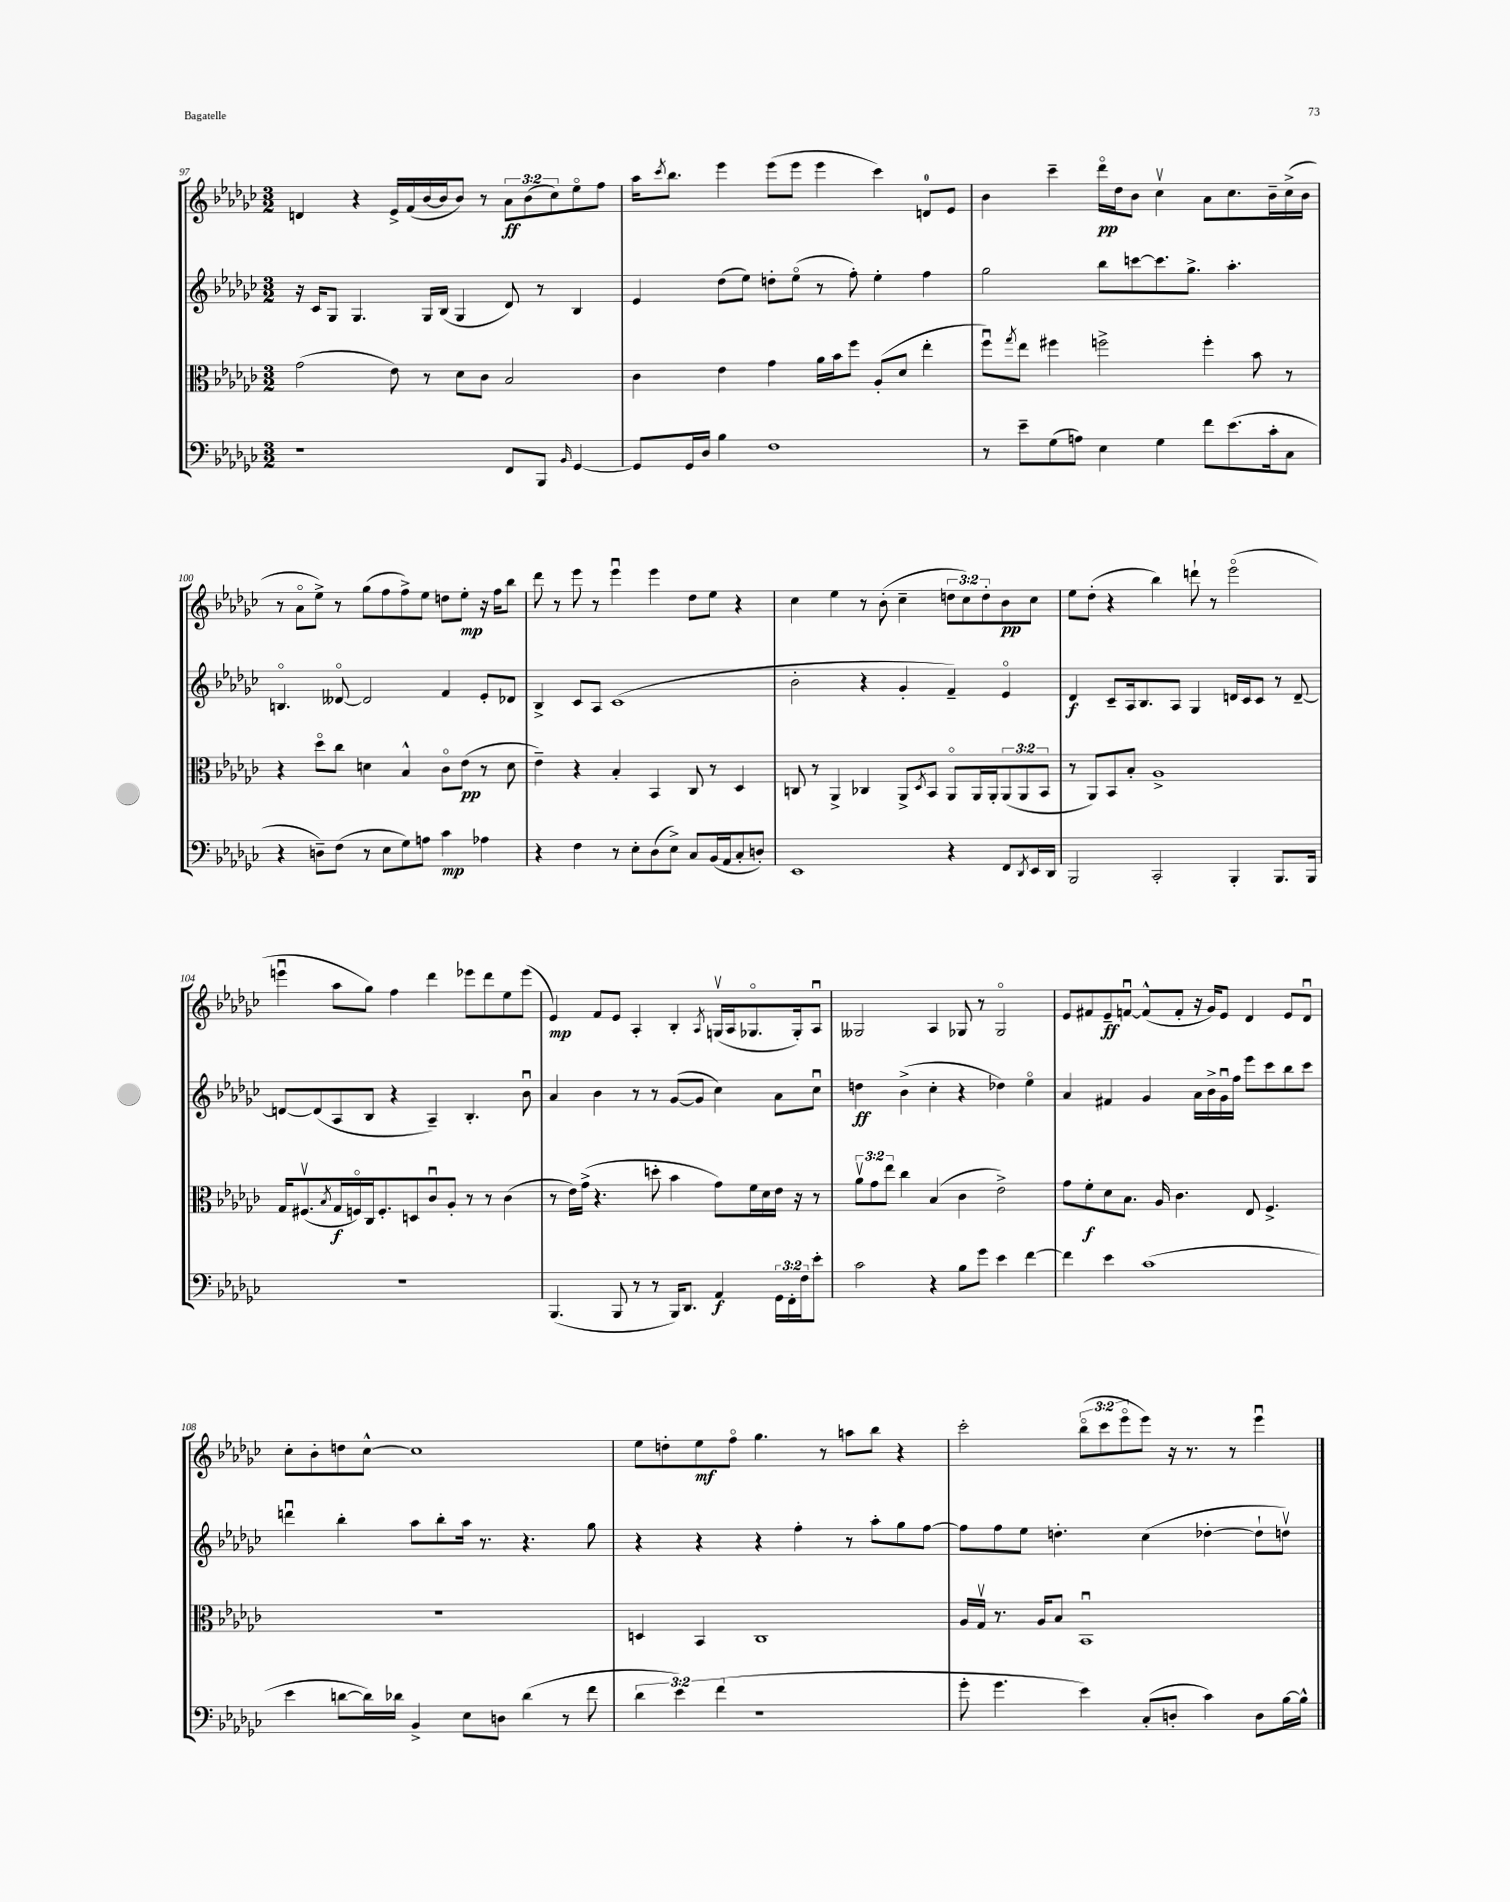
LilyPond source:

<<
\new StaffGroup <<
\new Staff = "s0" {
    \clef treble \key ges \major \numericTimeSignature \time 3/2 \override Staff.TupletNumber.text = #tuplet-number::calc-fraction-text
    d'4 r4 ees'16-> f'16( bes'16~ bes'16 bes'8) r8 \tuplet 3/2 { aes'8\ff bes'8( ces''8) } ees''8\flageolet f''8 |
    aes''16 \acciaccatura { ces'''8 } bes''8. ees'''4 ees'''8( ees'''8 ees'''4 ces'''4) d'8-0 ees'8 |
    bes'4 ces'''4-- des'''16\flageolet\pp des''16 bes'8 ces''4\upbow aes'8 ces''8. bes'16-- ces''16->( bes'16 |
    r8 aes'8\flageolet ees''8->) r8 ges''8( f''8 f''8->) ees''8 d''8 ees''8-.\mp r16 f''16 bes''8 |
    des'''8 r8 ees'''8 r8 ees'''4\downbow ees'''4 des''8 ees''8 r4 |
    ces''4 ees''4 r8 bes'8-.( ces''4-- \tuplet 3/2 { d''8 ces''8) d''8-. } bes'8\pp ces''8 |
    ees''8 des''8-.( r4 bes''4) d'''8-! r8 ees'''2\flageolet( |
    e'''4\downbow aes''8 ges''8) f''4 des'''4 ees'''8 des'''8 ees''8 ees'''8( |
    ees'4\mp) f'8 ees'8 aes4-. bes4-. \acciaccatura { aes8 } g16\upbow( aes16 ges8.\flageolet ges16-.) aes8\downbow |
    geses2 aes4 ges8 r8 ges2\flageolet |
    ees'8 fis'8 ees'8--\ff f'8~\downbow f'8-^( f'8-. r16 ges'16) ees'8 des'4 ees'8 des'8\downbow |
    ces''8-. bes'8-. d''8 ces''8~-^ ces''1 |
    ees''8 d''8-. ees''8\mf f''8\flageolet ges''4. r8 a''8 bes''8 r4 |
    ces'''2-. \tuplet 3/2 { bes''8\flageolet( ces'''8 ees'''8\flageolet } ees'''8) r16 r8. r8 ees'''4\downbow \bar "|." |
}
\new Staff = "s1" {
    \clef treble \key ges \major \numericTimeSignature \time 3/2
    r16 ces'16 ges8 ges4. ges16 bes16( ges4 des'8) r8 bes4 |
    ees'4 des''8( ees''8) d''8-. ees''8\flageolet( r8 f''8-.) ees''4-. f''4 |
    ges''2 bes''8 c'''8~ c'''8. ges''8.-> aes''4.-. |
    b4.\flageolet deses'8~\flageolet deses'2 f'4 ees'8-. des'8 |
    bes4-> ces'8 aes8 ces'1( |
    bes'2-. r4 ges'4-. f'4--) ees'4\flageolet |
    des'4\f ces'8-- aes16 bes8. aes8 ges4 d'16 ces'16 ces'8 r8 d'8~-- |
    d'8~ d'8( aes8 bes8 r4 aes4--) bes4.-. bes'8\downbow |
    aes'4 bes'4 r8 r8 ges'8~( ges'8 ces''4) aes'8 ces''8\downbow |
    d''4\ff bes'4->( ces''4-. r4 des''4) ees''4\flageolet |
    aes'4 fis'4 ges'4 aes'16 bes'16-> ges'16\downbow f''16 ees'''8 ces'''8 bes''8 ces'''8 |
    d'''4\downbow bes''4-. aes''8 bes''8-. aes''16 r8. r4. ges''8 |
    r4 r4 r4 f''4-. r8 aes''8-. ges''8 f''8~ |
    f''8 f''8 ees''8 d''4.-. ces''4( des''4~-. des''8-! d''8\upbow) \bar "|." |
}
\new Staff = "s2" {
    \clef alto \key ges \major \numericTimeSignature \time 3/2 \override Staff.TupletNumber.text = #tuplet-number::calc-fraction-text
    ges'2( ees'8) r8 des'8 ces'8 bes2 |
    ces'4 ees'4 ges'4 aes'16 bes'16 f''8 aes8-.( des'8 ees''4-. |
    f''8\downbow) \acciaccatura { ges''8 } ees''8 fis''4 f''2-> f''4-. bes'8 r8 |
    r4 des''8\flageolet ces''8 d'4 bes4-^ ces'8\flageolet ees'8\pp( r8 d'8 |
    ees'4--) r4 bes4-. bes,4 ces8 r8 des4 |
    c8 r8 aes,4-> ces4 aes,8-> \acciaccatura { des8 } bes,8 aes,8\flageolet aes,16 aes,16-. \tuplet 3/2 { aes,8( aes,8 bes,8 } |
    r8 aes,8) bes,8 bes8-. aes1-> |
    ges16 fis8.\upbow( \acciaccatura { bes8 } ges16\f f16\flageolet) ces16 f8.-. d8 ces'8\downbow aes8-. r8 r8 ces'4( |
    r8 ees'16) ges'16->( r4. d''8-. bes'4 ges'8) f'16 des'16 ees'16 r16 r8 |
    \tuplet 3/2 { aes'8\upbow ges'8 ees''8 } ces''4 bes4( ces'4 ees'2->) |
    ges'8 f'8-.\f des'8 bes8. aes16 ces'4. ees8 f4.-> |
    R1. |
    d4 bes,4 ces1 |
    aes16 ges16\upbow r8. aes16 bes8 bes,1\downbow \bar "|." |
}
\new Staff = "s3" {
    \clef bass \key ges \major \numericTimeSignature \time 3/2 \override Staff.TupletNumber.text = #tuplet-number::calc-fraction-text
    r1 f,8 bes,,8 \grace { bes,16 } ges,4~ |
    ges,8 ges,16 des16 bes4 f1 |
    r8 ees'8-- ges8( a8) ees4 ges4 f'8 ees'8.( ces'16-. ces8 |
    r4 d8--) f8( r8 ees8 ges8) a8 ces'4\mp aes4 |
    r4 f4 r8 ees8-. des8( ees8->) ces8 bes,16( aes,16 ces8-. d8-.) |
    ees,1 r4 f,8 \acciaccatura { des,8 } ees,16 des,16 |
    bes,,2 ces,2-. bes,,4-. bes,,8. bes,,16 |
    R1. |
    bes,,4.( bes,,8 r8 r8 bes,,16) des,8. aes,4\f \tuplet 3/2 { ges,16 f,16-. f16 } ees'8-. |
    ces'2 r4 bes8 ges'8 ees'4 f'4~ |
    f'4 ees'4 ces'1( |
    ees'4 d'8~ d'16) des'16 bes,4-> ees8 d8 des'4( r8 f'8 |
    \tuplet 3/2 { des'4 ees'4) f'4( } r1 |
    ges'8-. ges'4. ees'4) ces8-.( d8-. ces'4) d8 bes16~ bes16-^ \bar "|." |
}
>>
>>
\layout { \context { \Score currentBarNumber = #97 } }
